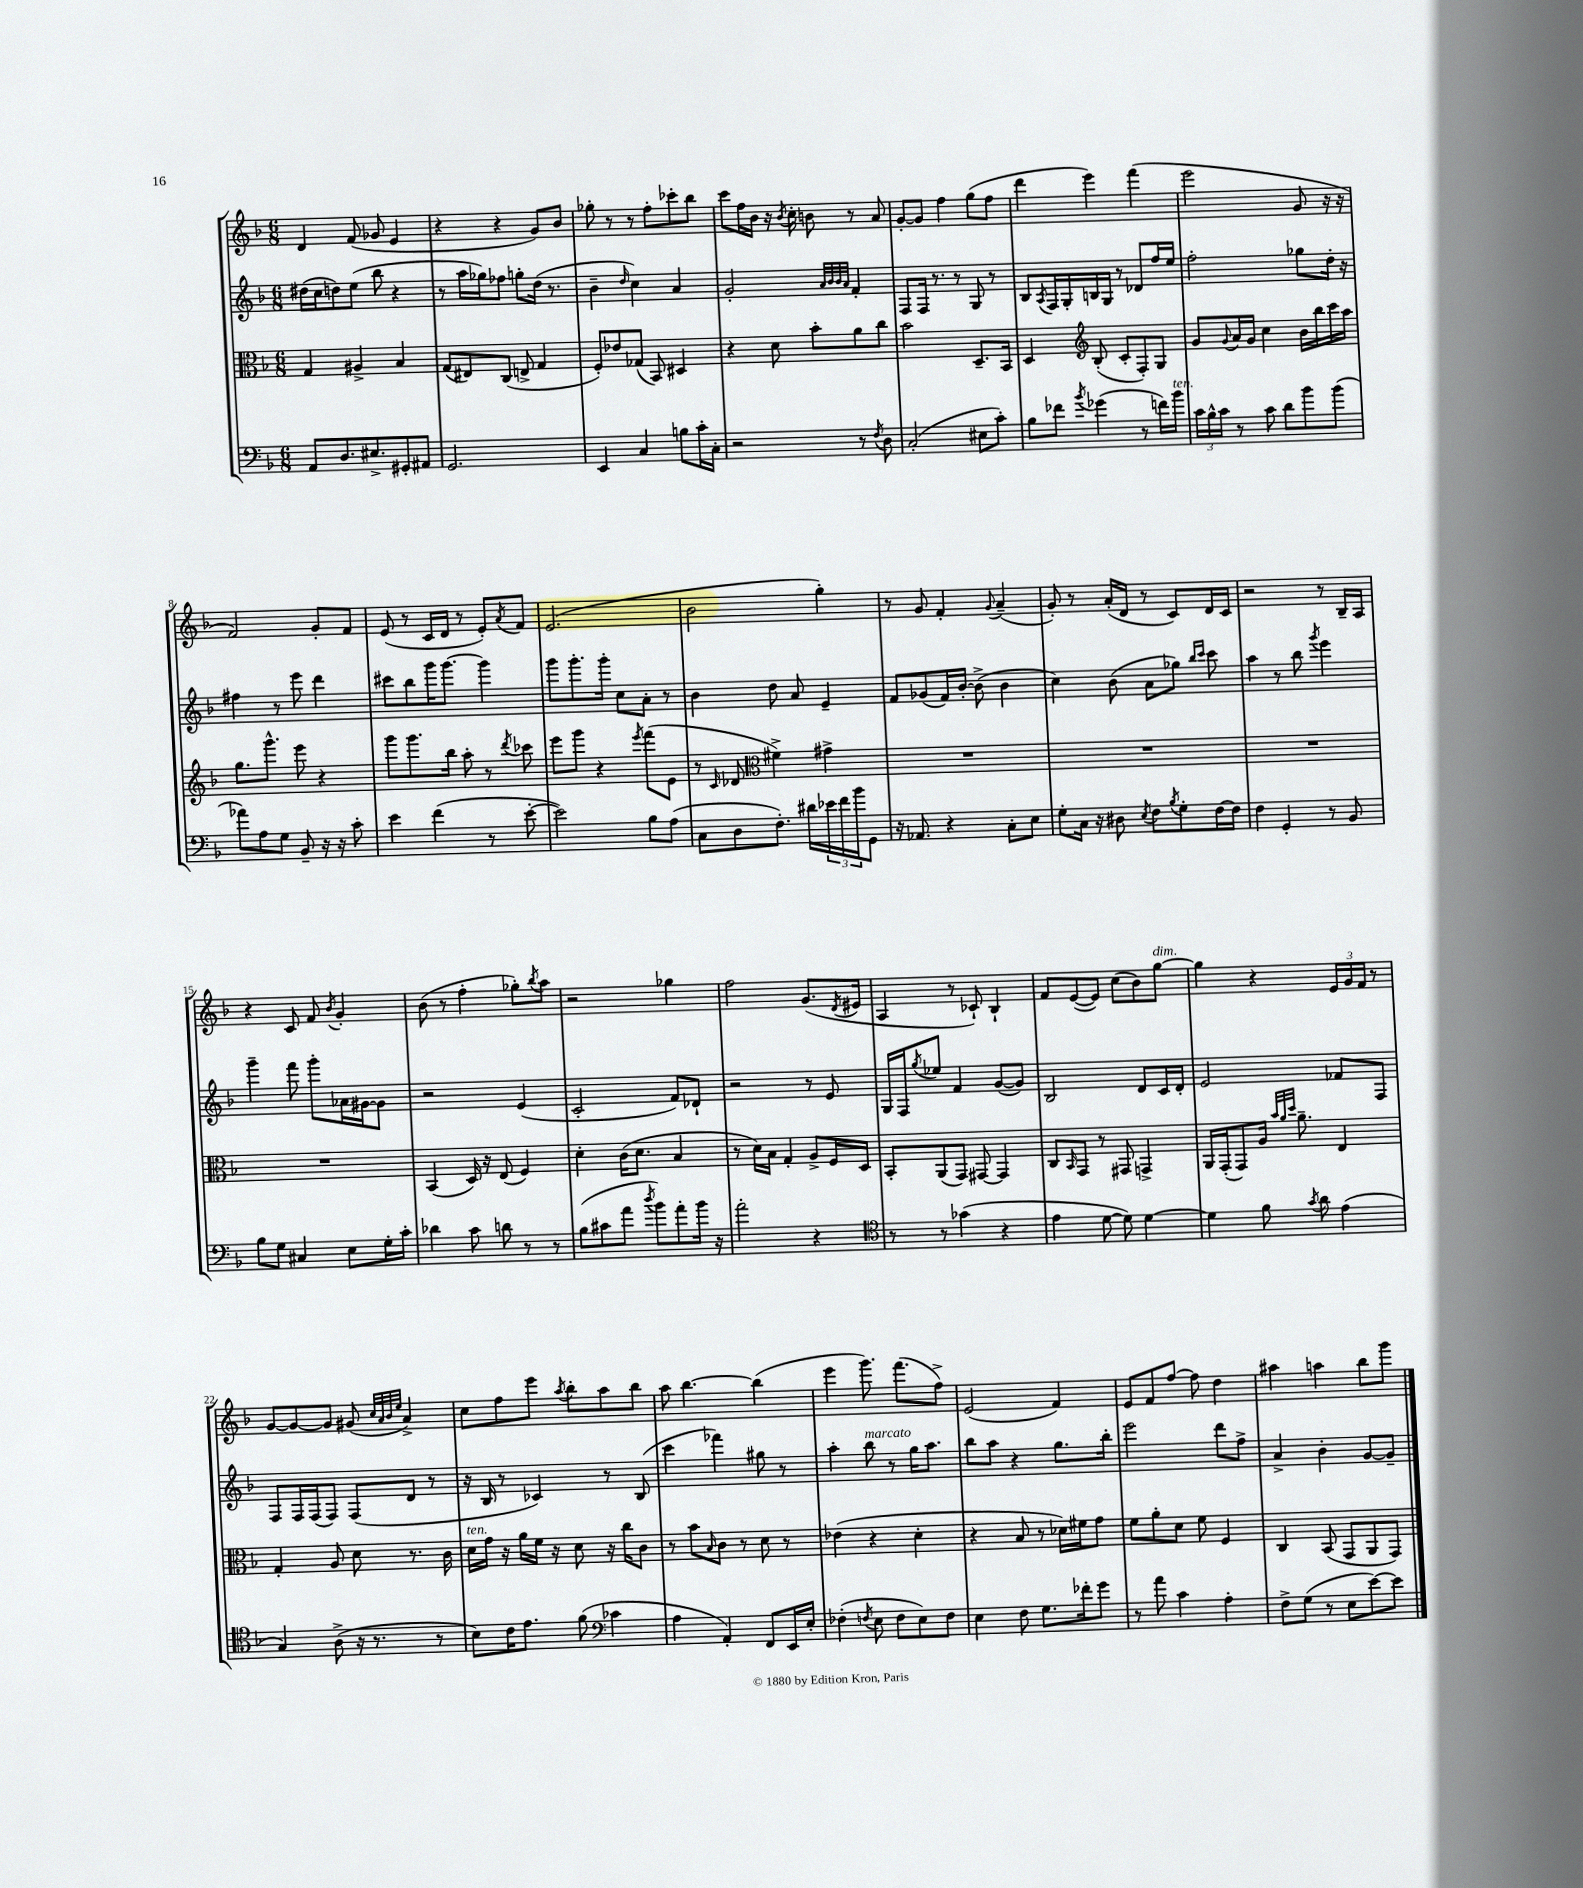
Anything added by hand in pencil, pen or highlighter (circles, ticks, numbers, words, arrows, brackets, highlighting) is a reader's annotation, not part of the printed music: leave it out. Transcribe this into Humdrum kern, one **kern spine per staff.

**kern	**kern	**kern	**kern
*staff4	*staff3	*staff2	*staff1
*clefF4	*clefC3	*clefG2	*clefG2
*k[b-]	*k[b-]	*k[b-]	*k[b-]
*M6/8	*M6/8	*M6/8	*M6/8
8AA/L	4G/	(16dd#\LL	4d/
.	.	16cc\J	.
8.D/	.	8dd\)	.
.	4A#^/	(8ee\J	(8f/
8.E#^/	.	.	.
.	.	8bb-\	8g-/
8GG#'/	4B-/	4r	4e/
8AA#/J	.	.	.
=	=	=	=
2.GG/	(8G/L	8r	4r
.	8E#/)	16aa\LL	.
.	.	16gg-\J)	.
.	(8C/J	8ff-\J	4r
.	8E^/	8gg'\L	.
.	4G/	(16dd\Jk	8g/L)
.	.	8.r	.
.	.	.	8b-/J
=	=	=	=
4EE/	8F'/L)	4b-~\	8gg-'\
.	8e-/	.	8r
.	.	16qqdd/	.
4C/	(8G-/J	4cc\)	8r
.	8BB-/)	.	8ff'\L
8B\L	4D#/	4a/	8ccc-'\
16c'\L	.	.	8bb-\J
16C'\JJ	.	.	.
=	=	=	=
2r	4r	2g'/	8ccc\L
.	.	.	16ff\L
.	.	.	16b-\JJ
.	8d\	.	16r
.	.	.	8qb-/
.	.	.	16cc'\
.	8b-'\L	.	8b\
.	.	32qqa/LLL	.
.	.	32qqb-/	.
.	.	32qqb-/	.
.	.	32qqa/JJJ	.
8r	8a\	4f'/	8r
8qF/	.	.	.
8D\	8cc\J	.	8a/
=	=	=	=
(2C'/	2b-\	8F/L	[8g'/L
.	.	16F/Jk	8g/]J
.	.	8.r	.
.	.	.	4ff\
.	.	8r	.
8E#\L	8.D~/L	8G/	(8gg\L
8c'\J)	.	8r	8ff\J
.	16BB-/Jk	.	.
=	=	=	=
8B-\L	4D/	8B-/L	4ddd\
.	.	8qA/	.
8f-\J	.	16F/L	.
.	.	16G'/	.
*	*clefG2	*	*
8qb-/	.	.	.
(4g-\	(8B-'/	16B/	4eee\)
.	.	16G/JJ	.
.	8c'/L	8r	.
8r	8F'/)	8d-/L	(4fff\
16f\LL)	8G/J	16ff/L	.
16b-\JJ	.	16ee/JJ	.
=	=	=	=
24c\LL	8g/L	2ff'\	2eee\
24B-^^\	.	.	.
24c\JJ	.	.	.
.	8qqg/	.	.
8r	16a/L	.	.
.	16g/JJ	.	.
8c\	4cc\	.	.
8d\L	.	.	.
8b-\	16b-\LL	8gg-\L	8g/
.	16bb-\	.	.
(8b-\J	16ccc\	16dd'\Jk	16r
.	16aa\JJ	16r	16r
=	=	=	=
8a-\L)	8.gg\L	4ff#\	2f/)
8A\	.	.	.
.	8.ggg^^\J	.	.
8G\J	.	8r	.
8BB-~/	8eee\	8eee\	.
16r	4r	4ddd\	8g'/L
16r	.	.	.
8c'\	.	.	8f/J
=	=	=	=
4e\	8ggg\L	8ccc#\L	(8e/
.	8.ggg\	8bb-\	8r
(4f\	.	16ggg\K	16c/LL
.	16bb-\Jk	[8.ggg\J	16d/JJ
.	8aa'\	.	8r
8r	8r	4ggg\]	8e'/L)
.	8qddd/	.	8qa/
[8e'\	8ccc-\	.	8f/J
=	=	=	=
2e\])	8eee\L	8ggg\L	(2.e/
.	8ggg\J	8.ggg'\	.
.	4r	.	.
.	.	16ggg'\Jk	.
.	.	8cc\L	.
.	8qeee/	.	.
8B-\L	(8fff\L	8a'\J	.
(8A\J	8e\J	8r	.
=	=	=	=
8C\L	8r	4b-\	2b-\
.	16qqc/	.	.
8D\	8d-/	.	.
*	*clefC3	*	*
8.F'\J)	4f#^\)	8dd\	.
.	.	8a/	.
16d#\LL	.	.	.
24e-\	4g#^\	4e~/	4gg'\)
24f\	.	.	.
24b-\J	.	.	.
8GG\J	.	.	.
=	=	=	=
16r	2.r	8f/L	8r
8.AA-/	.	.	.
.	.	(8g-/	8g/
4r	.	16f/L)	4f'/
.	.	[16b-'/JJ	.
.	.	(8b-^\]	.
.	.	.	8qqg/
8C'\L	.	4b-\	(4a~/
8E\J	.	.	.
=	=	=	=
8G'\L	2.r	4cc\)	8g'/)
16C\Jk	.	.	8r
16r	.	.	.
8D#\	.	(8b-\	(16a'/LL
.	.	.	16d/JJ
8qE/	.	.	.
8F\L	.	8a\L	8r
8qB-/	.	.	.
8G'\	.	8gg-\J)	8c/L)
.	.	16qqbb-/LL	.
.	.	16qqccc/JJ	.
[16F\L	.	8ccc\	16d/L
16F\]JJ	.	.	16c/JJ
=	=	=	=
4F\	2.r	4aa\	2r
4GG'/	.	8r	.
.	.	8bb-\	.
.	.	8qggg/	.
8r	.	4eee\	8r
8BB-/	.	.	16B-~/LL
.	.	.	16A/JJ
=	=	=	=
8B-\L	2.r	4ggg~\	4r
8G\J	.	.	.
4C#/	.	8fff\	8c/
.	.	8ggg'\L	8f/
.	.	.	8qb-/
8E\L	.	16a-\L	4g'/
.	.	[16g#\J	.
16G'\L	.	8g#\]J	.
16c'\JJ	.	.	.
=	=	=	=
4d-\	(4BB-/	2r	(8b-\
.	.	.	8r
8c\	16D/)	.	4ff'\
.	16r	.	.
8d\	(8E/	.	.
8r	4F/)	(4e/	8gg-'\L)
.	.	.	8qbb-/
8r	.	.	8aa\J
=	=	=	=
(8B-\L	4d'\	2c'/	2r
8c#\	.	.	.
8a\J	(16c\LK	.	.
.	8.d\J	.	.
8qdd/	.	.	.
8b-\L)	.	.	.
8a'\	4B-/	8f/L)	4gg-\
16b-\Jk	.	8d-`/J	.
16r	.	.	.
=	=	=	=
2a'\	8r	2r	2ff\
.	16d\LL)	.	.
.	16B-\JJ	.	.
.	4G'/	.	.
4r	8A^/L	8r	(8.g/L
.	16F/L	8e/	.
.	.	.	8qd/
.	16D/JJ	.	16e#/Jk
=	=	=	=
*clefC4	*	*	*
8r	8BB-'/L	16G/LL	4A/
.	.	16F/J	.
.	.	8qgg/	.
8r	(8AA/	8ee-/J	.
(4g-\	8GG/J)	4f/	8r
.	[8GG#/	.	8c-`/)
4r	4GG#/]	([8g/L	4B-`/
.	.	8g/]J)	.
=	=	=	=
4e\	8C/L	2B-/	8f/L
.	16qqBB-/	.	.
.	8GG/J	.	([8e/
[8d\	8r	.	8e/]J)
8d\])	8GG#/	.	(8cc\L
[4d\	4GG^/	8d/L	8b-\)
.	.	16c/L	[8gg\J
.	.	16d'/JJ	.
=	=	=	=
4d\]	16AA/LL	2e/	4gg\]
.	(16GG'/J	.	.
.	8GG/)	.	.
8f\	16A/Jk	.	4r
.	32qqb-/LLL	.	.
.	32qqa/	.	.
.	32qqdd/JJJ	.	.
.	8.a~\	.	.
8qg/	.	.	.
8a\	.	.	.
(4e\	4E/	8f-/L	24e/LL
.	.	.	24g/
.	.	.	24f/JJ
.	.	8F/J	8r
=	=	=	=
4G/)	4G'/	8F/L	[8g/L
.	.	16F/L	8g/_
.	.	(16F/J	.
(8A^\	8A/	8F/J)	8g/]J
16r	8d\	(8F/L	(8g#/
8.r	.	.	.
.	.	.	32qqcc/LLL
.	.	.	32qqa/
.	.	.	32qqb-/
.	.	.	32qqee/JJJ
.	8.r	8d/J	4a^/)
8r	.	8r	.
.	16c\	.	.
=	=	=	=
8B-\L)	16d\LL	16r	8cc\L
.	16g\JJ	16B-/	.
16c\K	16r	8r	8ff\
8.e\J	16a\LL	.	.
.	16f\JJ	4c-/)	8eee\J
.	16r	.	.
.	.	.	8qaa/
(8f\	8d\	.	8bb-'\L
*clefF4	*	*	*
4c-\	16r	8r	8aa\
.	16cc\LK	.	.
.	8c\J	(8B-/	8bb-\J
=	=	=	=
4A\	8r	4ccc\	8aa\
.	8b-\L	.	[4.bb-\
.	16qqB-/	.	.
4AA'/)	8c\J	4fff-\)	.
.	8r	.	.
8FF/L	8d\	8gg#\	(4bb-\]
16EE/L	8r	8r	.
16E'/JJ	.	.	.
=	=	=	=
(4F-'\	(4e-\	4aa'\	4eee\
8qF/	.	.	.
8E\	4r	8bb-\	8.ggg\)
8F\L	.	8r	.
.	.	.	(8.fff\L
8E\)	4d'\	16gg\LK	.
.	.	8.aa\J	.
8F\J	.	.	8ff^\J)
=	=	=	=
4E\	4r	8bb-\L	(2e/
.	.	8aa\J	.
8F\	8B-/	4r	.
8.G\L	8r	.	.
.	16d-\LL)	8.gg\L	4f/)
16f-'\k	16f#\J	.	.
8g\J	8g\J	.	.
.	.	16bb-'\Jk	.
=	=	=	=
8r	8f\L	2eee\	8e/L
8a\	8a'\	.	8f/
4c\	8d\J	.	[8ff/J
.	8f\	.	8ff\]
4A'\	4F/	8ddd\L	4dd\
.	.	8ff^\J	.
=	=	=	=
8F^\L	4C/	4a^/	4aa#\
(8G\J	.	.	.
8r	(8BB-/	4b-'\	4aa\
8E\L	8GG/L	.	.
[8e\)	8AA/	[8g/L	8bb-\L
8e\]J	8GG/J)	8g~/]J	8ggg\J
==	==	==	==
*-	*-	*-	*-
